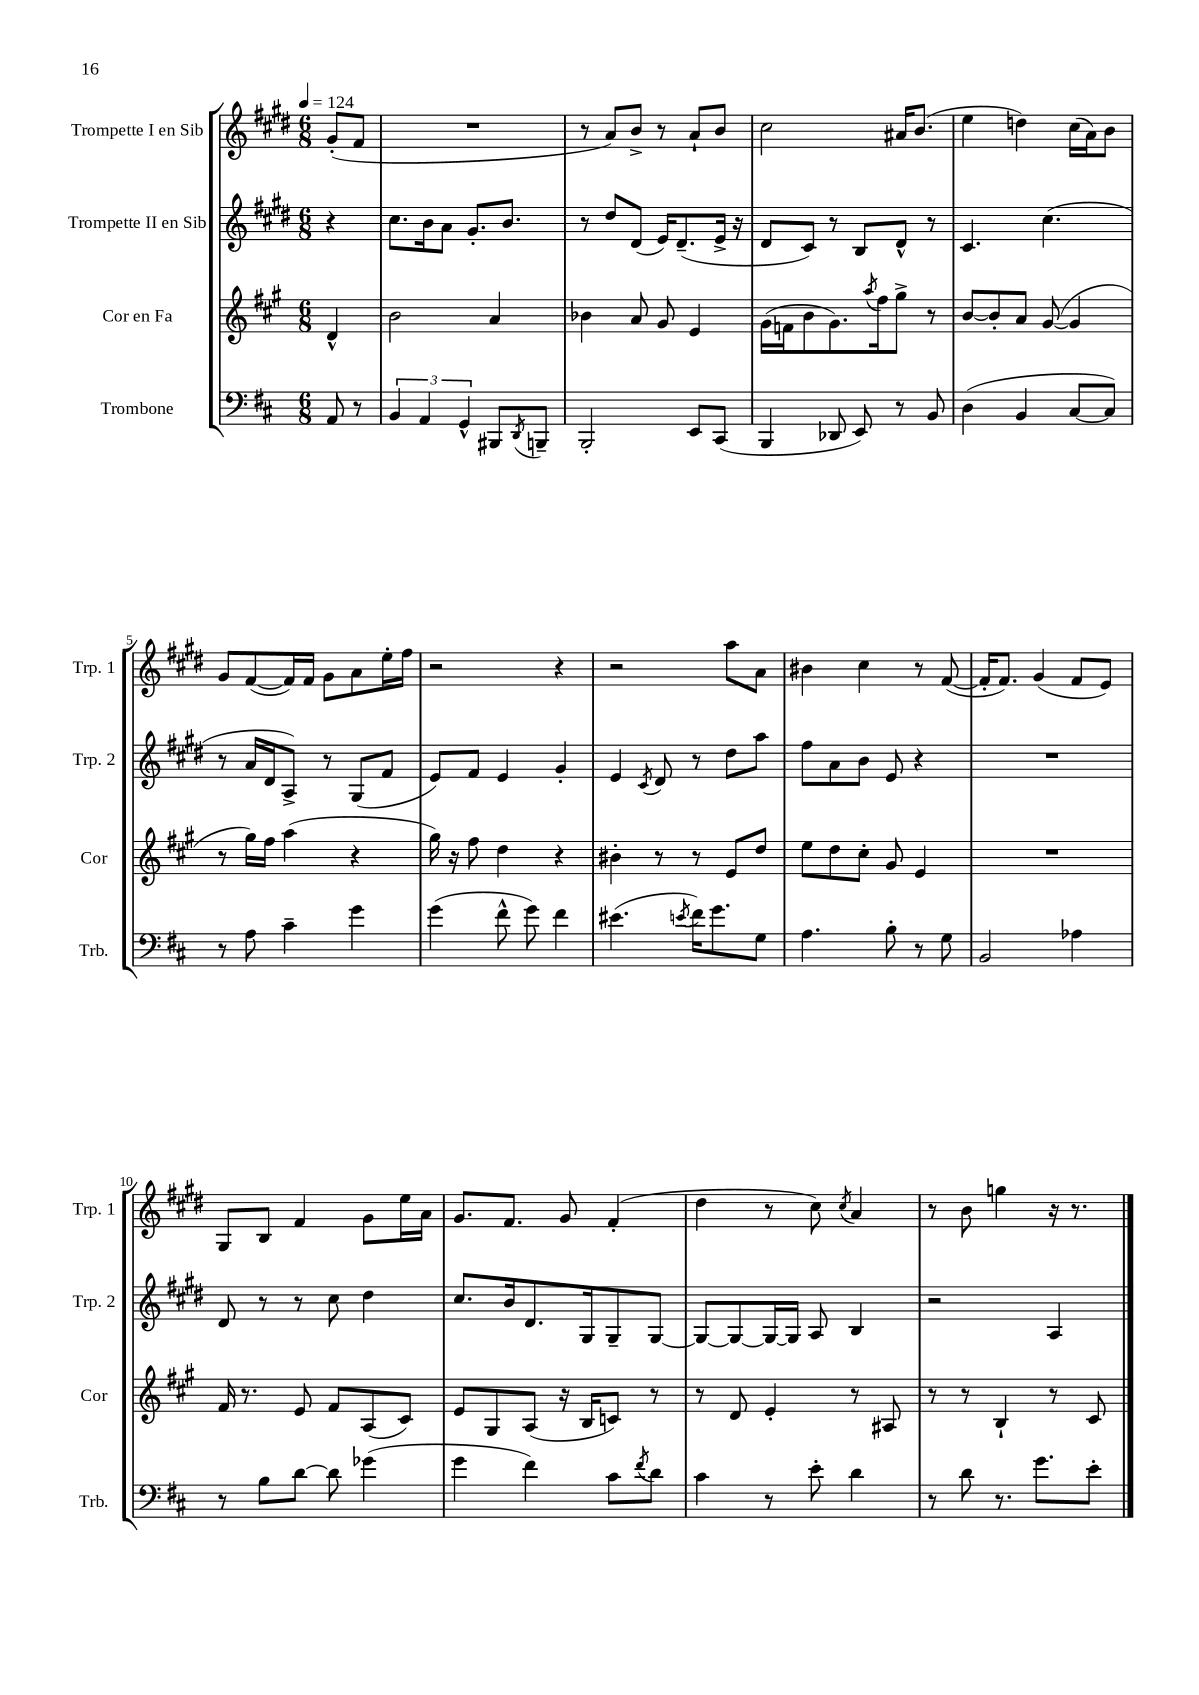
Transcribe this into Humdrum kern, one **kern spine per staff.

**kern	**kern	**kern	**kern
*staff4	*staff3	*staff2	*staff1
*clefF4	*clefG2	*clefG2	*clefG2
*k[f#c#]	*k[f#c#g#]	*k[f#c#g#d#]	*k[f#c#g#d#]
*M6/8	*M6/8	*M6/8	*M6/8
*MM124	*MM124	*MM124	*MM124
8AA	4d^^	4r	(8g#'
8r	.	.	8f#
=	=	=	=
6BB	2b	8.cc#	2.r
6AA	.	.	.
.	.	16b	.
.	.	8a	.
6GG^^	.	.	.
.	.	8.g#'	.
8BBB#	4a	.	.
.	.	8.b	.
8qDD	.	.	.
8BBB~	.	.	.
=	=	=	=
2BBB'	4b-	8r	8r
.	.	8dd#	8a)
.	8a	(8d#	8b^
.	8g#	16e)	8r
.	.	(8.d#~	.
8EE	4e	.	8a`
(8CC#	.	16e^	8b
.	.	16r	.
=	=	=	=
4BBB	(16g#	8d#	2cc#
.	16f	.	.
.	8b	8c#)	.
8DD-	8.g#)	8r	.
8EE)	.	8B	.
.	8qaa	.	.
.	16ff#	.	.
8r	8gg#^	8d#^^	16a#
.	.	.	(8.b
8BB	8r	8r	.
=	=	=	=
(4D	[8b	4.c#	4ee
.	8b']	.	.
4BB	8a	.	4dd)
.	([8g#	(4.cc#	.
[8C#	4g#]	.	(16cc#
.	.	.	16a)
8C#])	.	.	8b
=	=	=	=
8r	8r	8r	8g#
8A	16gg#)	16a	([8f#
.	16ff#	16d#	.
4c#~	(4aa	8A^)	16f#])
.	.	.	16f#
.	.	8r	8g#
4g	4r	(8G#	8a
.	.	8f#	16ee'
.	.	.	16ff#
=	=	=	=
(4g	16gg#)	8e)	2r
.	16r	.	.
.	8ff#	8f#	.
8f#^^	4dd	4e	.
8g)	.	.	.
4f#	4r	4g#'	4r
=	=	=	=
(4.e#	4b#'	4e	2r
.	.	8qc#	.
.	8r	8d#	.
8qe	.	.	.
16f#)	8r	8r	.
8.g	.	.	.
.	8e	8dd#	8aa
8G	8dd	8aa	8a
=	=	=	=
4.A	8ee	8ff#	4b#
.	8dd	8a	.
.	8cc#'	8b	4cc#
8B'	8g#	8e	.
8r	4e	4r	8r
8G	.	.	([8f#
=	=	=	=
2BB	2.r	2.r	16f#']
.	.	.	8.f#)
.	.	.	(4g#
4A-	.	.	8f#
.	.	.	8e)
=	=	=	=
8r	16f#	8d#	8G#
.	8.r	.	.
8B	.	8r	8B
[8d	8e	8r	4f#
8d]	8f#	8cc#	.
(4g-	(8A	4dd#	8g#
.	8c#)	.	16ee
.	.	.	16a
=	=	=	=
4g	8e	8.cc#	8.g#
.	8G#	.	.
.	.	16b	8.f#
4f#)	(8A	8.d#	.
.	16r	.	8g#
.	16B	16G#	.
8c#	8c)	8G#~	(4f#'
8qf#	.	.	.
8d	8r	[8G#	.
=	=	=	=
4c#	8r	8G#_	4dd#
.	8d	8G#_	.
8r	4e'	16G#_	8r
.	.	16G#]	.
8e'	.	8A	8cc#)
.	.	.	8qcc#
4d	8r	4B	4a
.	8A#	.	.
=	=	=	=
8r	8r	2r	8r
8d	8r	.	8b
8.r	4B`	.	4gg
8.g	.	.	.
.	8r	4A	16r
.	.	.	8.r
8e'	8c#	.	.
==	==	==	==
*-	*-	*-	*-
